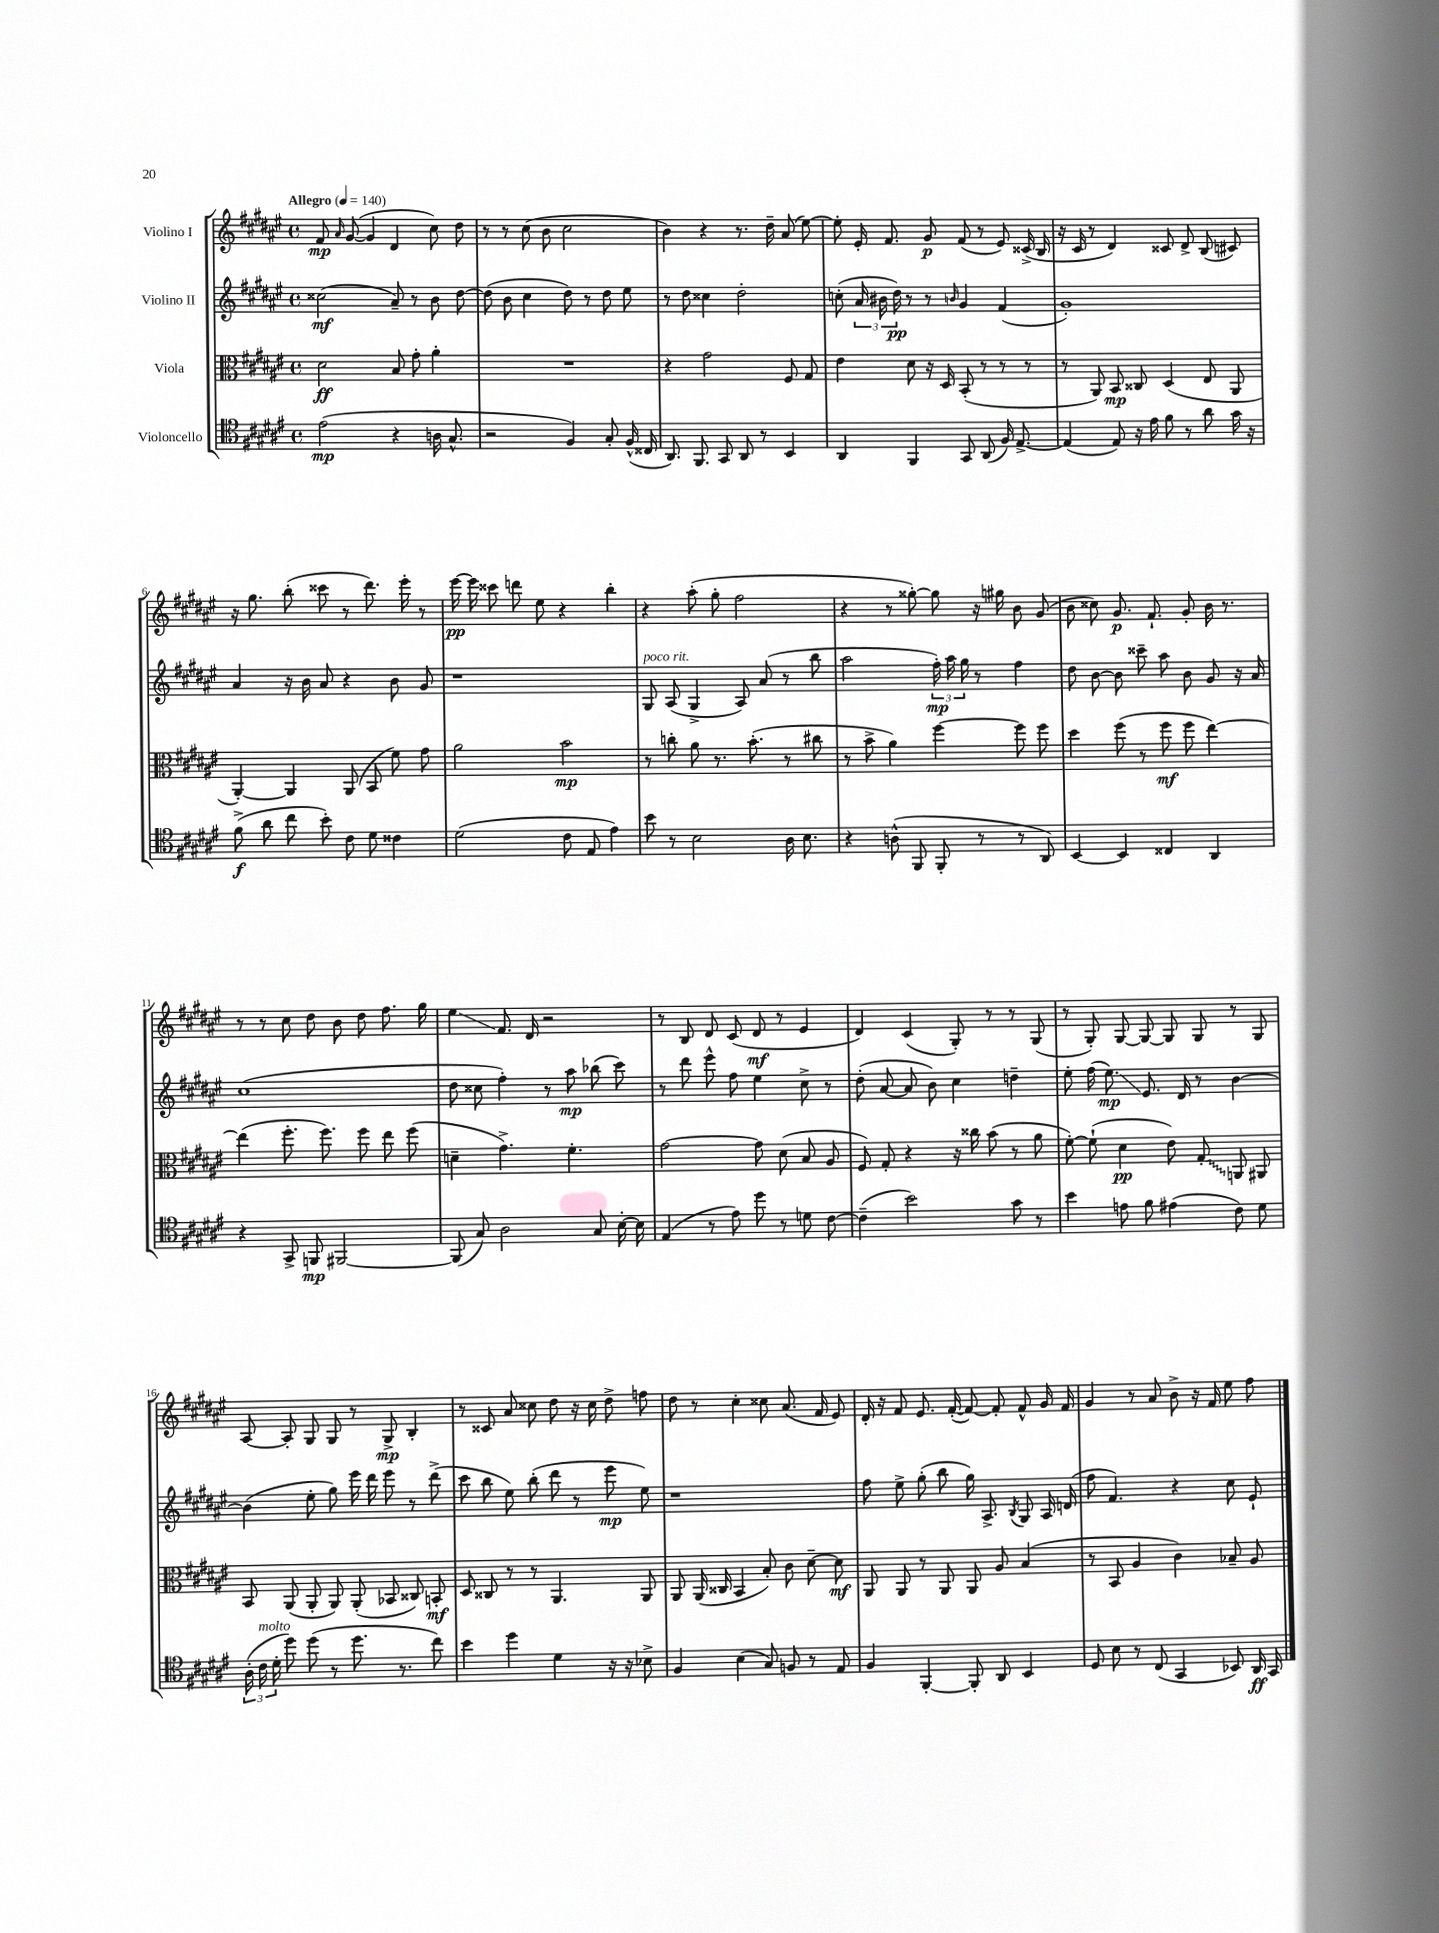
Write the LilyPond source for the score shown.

<<
\new StaffGroup <<
\new Staff = "s0" \with { instrumentName = "Violino I" } {
    \clef treble \key fis \major \defaultTimeSignature \time 4/4 \tempo "Allegro" 4 = 140
    \autoBeamOff fis'8\mp \grace { ais'16 } gis'8~( gis'4 dis'4 cis''8) dis''8 |
    r8 r8 cis''8( b'8 cis''2 |
    b'4) r4 r8. dis''16-- ais'8( eis''8~) |
    eis''8-. eis'16-. fis'8. gis'8\p fis'8( r8 eis'8) cisis'16->( b16 |
    r16 cis'16 r8 dis'4) cisis'8 dis'8-> b8( cis'8) |
    r16 gis''8. b''8-.( cisis'''8 r8 dis'''8.) eis'''16-. r8 |
    eis'''16~\pp eis'''16 cisis'''8 d'''8 eis''8 r4 b''4-. |
    r4 ais''8-.( gis''8-. fis''2 |
    r4 r8 gisis''8~-.) gisis''8 r16 gis''16 b'8 gis'8( |
    b'8 cisis''8) gis'8.\p fis'8.-! gis'8-. b'16 r8. |
    r8 r8 cis''8 dis''8 b'8 dis''8 fis''8. gis''16 |
    eis''4\glissando fis'8. dis'16 r2 |
    r8 b8 dis'8 cis'8( dis'8\mf r8 eis'4 |
    dis'4) cis'4( gis8-.) r8 r8 gis8( |
    r8 gis8-.) gis8~ gis8~ gis8 gis8 r8 gis8 |
    ais8~ ais8-. gis8 gis8 r8 gis8->\mp b4-. |
    r8 cisis'8 ais'8 cisis''8 dis''8 r16 cisis''16 dis''8-> f''8 |
    dis''8 r8 cis''4-. cisis''8 ais'8.( fis'16 eis'8) |
    dis'16-. r16 fis'8 eis'8. fis'16~-.( fis'8~) fis'8-. fis'8-^ gis'16 fis'16 |
    gis'4 r8 ais'8 b'8-> r16 fis'16 eis''8 fis''8 \bar "|." |
}
\new Staff = "s1" \with { instrumentName = "Violino II" } {
    \clef treble \key fis \major \defaultTimeSignature \time 4/4
    \autoBeamOff cisis''2\mf( ais'8--) r8 b'8 dis''8~ |
    dis''8( b'8 cis''4 dis''8) r8 dis''8 eis''8 |
    r8 dis''8 cisis''4 dis''2-. |
    c''8-.( \tuplet 3/2 { ais'16 bis'16 dis''16\pp) } r8 r8 \grace { b'16 } gis'4 fis'4( |
    gis'1-.) |
    ais'4 r16 b'16 ais'8 r4 b'8 gis'8 |
    r1 |
    gis8^\markup { \italic "poco rit." } ais8( gis4-> ais8) ais'8( r8 b''8 |
    ais''2 \tuplet 3/2 { fis''16-.\mp) ais''16 gis''16 } r8 fis''4 |
    dis''8 b'8~ b'8 cisis'''8-- ais''8 b'8 gis'8 r16 ais'16 |
    cis''1( |
    dis''8 cisis''8 fis''4-.) r8 ais''8\mp bes''8( cis'''8) |
    r8 dis'''8 eis'''8-^ fis''8 eis''4 cis''8-> r8 |
    dis''8-.( ais'8~ ais'8 b'8) cis''4 d''4-- |
    eis''8-. fis''16( eis''8.\glissando\mp) eis'8. dis'16 r8 b'4~ |
    b'4( eis''8-. gis''8) eis'''16 dis'''16 eis'''8 r8 dis'''8->( |
    cis'''8 b''8 eis''8) b''8-.( dis'''8 r8 eis'''8\mp eis''8) |
    r1 |
    fis''8 eis''8-> gis''8-.( b''8 gis''16) ais8.-> \acciaccatura { b8 } gis8 ais16 d'16( |
    fis''8 fis'4.) r4 cis''8 eis'8-! \bar "|." |
}
\new Staff = "s2" \with { instrumentName = "Viola" } {
    \clef alto \key fis \major \defaultTimeSignature \time 4/4
    \autoBeamOff dis'2\ff b8 gis'8-. ais'4-. |
    R1 |
    r4 gis'2 fis8 gis8 |
    eis'4 dis'8 r16 dis16 b,8-.( r8 r8 r8 |
    r8 ais,8) b,8\mp cisis8 dis4( eis8 ais,8 |
    ais,4~-.) ais,4 ais,8( b,8 fis'8) gis'8 |
    ais'2 b'2\mp |
    r8 c''8-. ais'8 r8. b'8.-.( r8 cis''8 |
    r8 b'8-> ais'4) fis''4~ fis''8 fis''8 |
    dis''4 fis''8( r8 fis''8\mf fis''8 eis''4~) |
    eis''4( fis''8.-. fis''8.) fis''8 eis''8 fis''8( |
    d'4-- gis'4.->) fis'4.-. |
    gis'2~ gis'8 dis'8( b8 ais8 |
    fis8) gis8-. r4 r16 cisis''16 b'8( r8 ais'8 |
    fis'8~-.) fis'8-!( dis'4\pp eis'8) \once \override Glissando.style = #'zigzag gis8-.\glissando a,8 ais,8 |
    b,8 ais,8( ais,8-. ais,8) ais,8-.( bes,8 cisis8) b,8-.\mf |
    dis8 cisis8 r8 r8 ais,4. ais,8 |
    ais,8 ais,16( cisis16 b,4 b8-.) cis'8 dis'8~-- dis'8\mf |
    ais,8 ais,8 r8 ais,8 ais,8 ais8 b4( |
    r8 b,8 ais4 cis'4) bes8-- ais8 \bar "|." |
}
\new Staff = "s3" \with { instrumentName = "Violoncello" } {
    \clef tenor \key fis \major \defaultTimeSignature \time 4/4
    \autoBeamOff eis'2\mp( r4 a16 gis8.-^ |
    r2 fis4) gis8-. fis16-^( cisis16 |
    ais,8.) fis,8. gis,8 ais,8 r8 b,4 |
    ais,4 fis,4 gis,8 ais,8( fis16) eis8.~-> |
    eis4( eis8) r16 eis'16 fis'8 r8 ais'8 gis'16 r16 |
    fis'8->\f( ais'8 cis''8 b'8-.) cis'8 dis'8 cisis'4 |
    dis'2( cis'8 eis8 eis'4) |
    b'8 r8 b2 ais16 b8. |
    r4 a8-^( fis,8 fis,8-. r8 r8 ais,8) |
    b,4~ b,4 cisis4 ais,4 |
    r4 gis,8-> f,8\mp fis,2~ |
    fis,8( gis8) ais2 gis8 b16~-. b16 |
    eis4( r8 eis'8) dis''8 r8 d'8 cis'8~ |
    cis'4--( b'2) gis'8 r8 |
    b'4 e'8 fis'8 eis'4( cis'8) dis'8 |
    \tuplet 3/2 { ais16-.( cis'16^\markup { \italic "molto" } dis'16-. } dis''8) dis''8( r8 dis''8. r8. cis''8) |
    b'4 dis''4 dis'4 r16 r16 bes8-> |
    fis4 b4( gis8) f8 r8 eis8 |
    fis4 fis,4~-. fis,8-. ais,8 b,4 |
    dis8 b8 r8 cis8( gis,4 bes,8) ais,16\ff gis,16 \bar "|." |
}
>>
>>
